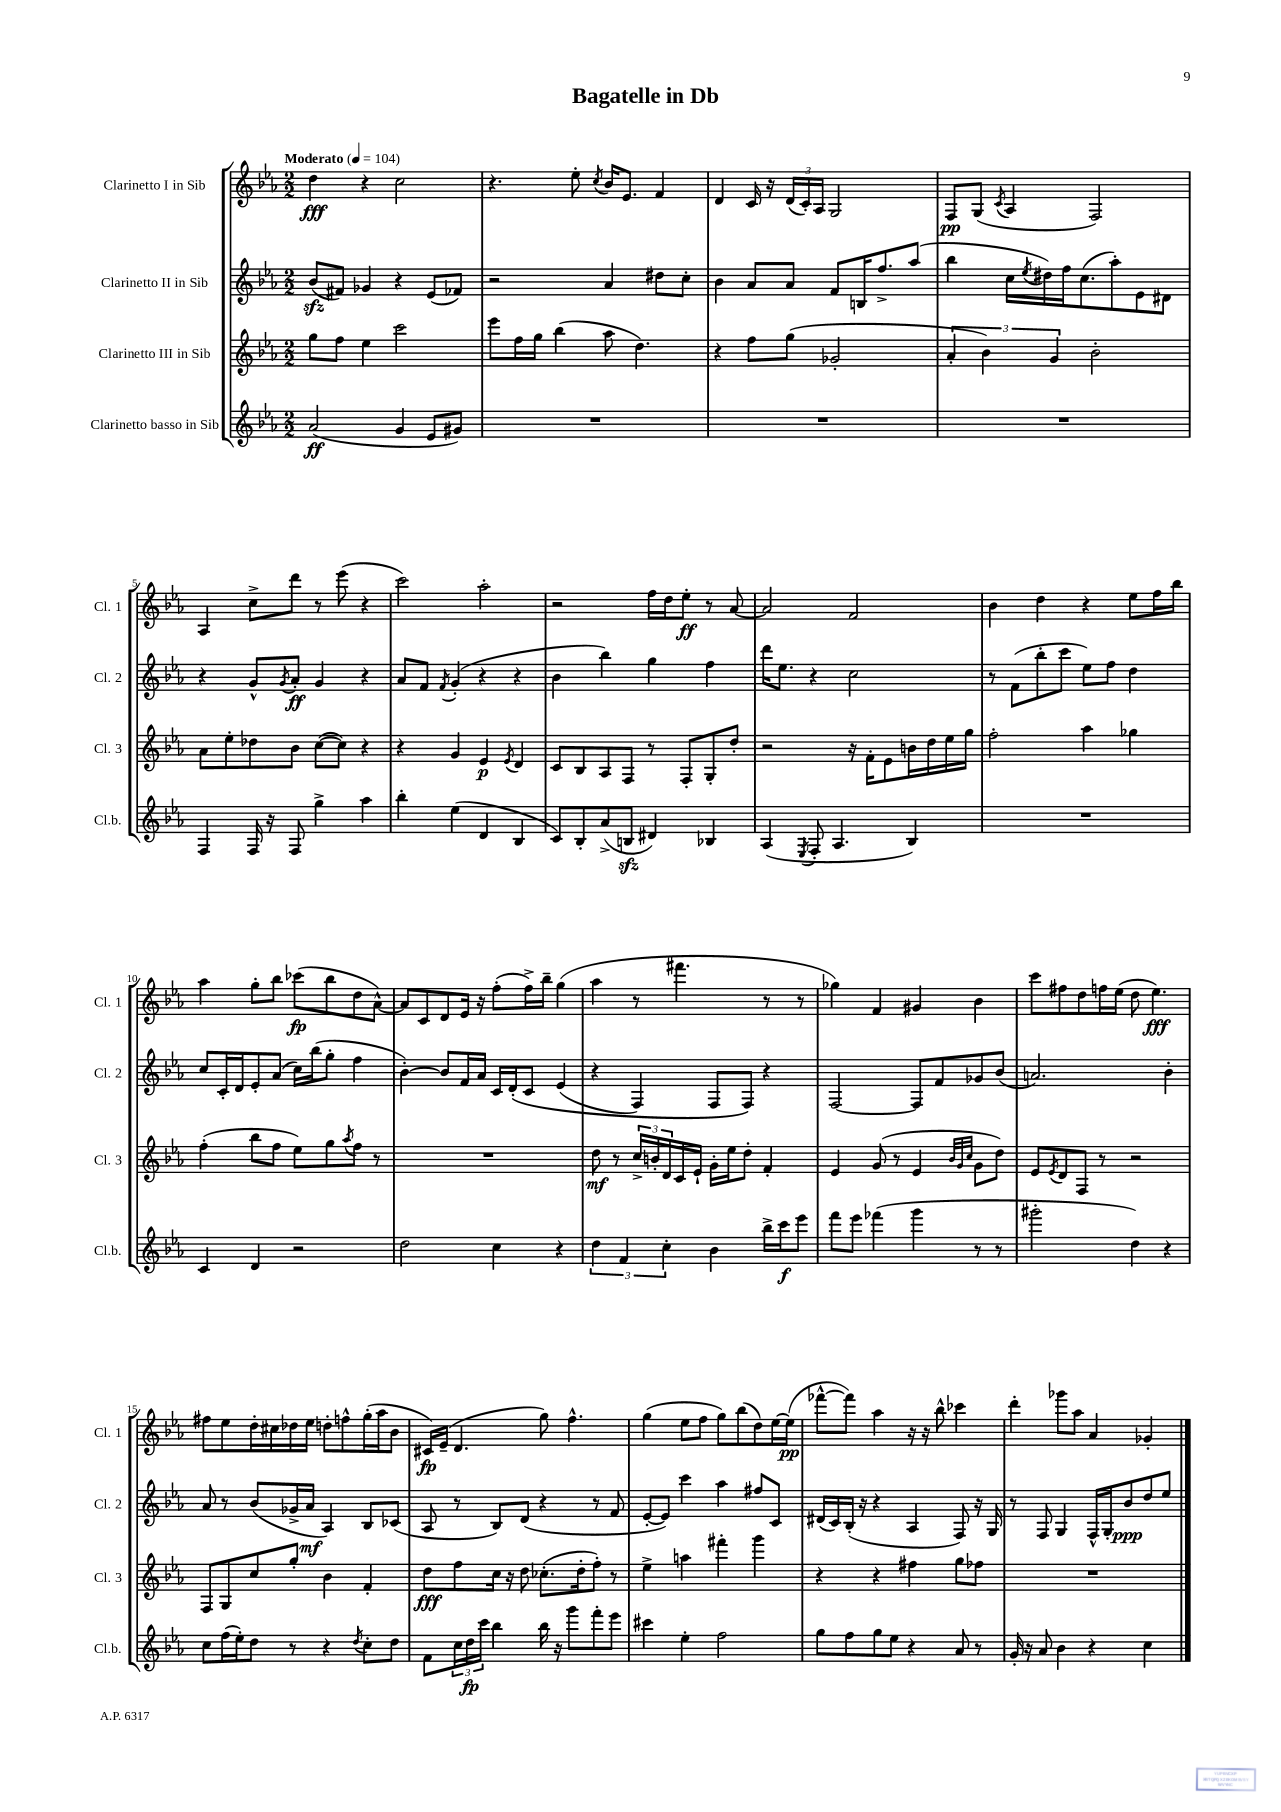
\header { title = "Bagatelle in Db" }
<<
\new StaffGroup <<
\new Staff = "s0" \with { instrumentName = "Clarinetto I in Sib" shortInstrumentName = "Cl. 1" } {
    \clef treble \key ees \major \numericTimeSignature \time 2/2 \tempo "Moderato" 4 = 104
    d''4\fff r4 c''2 |
    r4. ees''8-. \acciaccatura { c''8 } bes'16 ees'8. f'4 |
    d'4 c'16 r16 \tuplet 3/2 { d'16( c'16-.) aes16 } g2 |
    f8\pp g8( \acciaccatura { c'8 } aes4 f2) |
    aes4 c''8-> d'''8 r8 ees'''8( r4 |
    c'''2) aes''2-. |
    r2 f''16 d''16 ees''8-.\ff r8 aes'8~ |
    aes'2 f'2 |
    bes'4 d''4 r4 ees''8 f''16 bes''16 |
    aes''4 g''8-. bes''8 ces'''8\fp( bes''8 d''8 aes'8~-^) |
    aes'8 c'8 d'8 ees'16 r16 f''8-.( f''16->) bes''16-- g''4( |
    aes''4 r8 fis'''4. r8 r8 |
    ges''4) f'4 gis'4 bes'4 |
    c'''8 fis''8 d''8 f''16 ees''16( d''8 ees''4.\fff) |
    fis''8 ees''8 d''16-. cis''16 des''16 ees''16 d''8-. f''8-^ g''16-.( aes''16 bes'8 |
    cis'16\fp) ees'16--( d'4. g''8) f''4.-^ |
    g''4( ees''8 f''8 g''8) bes''8( d''8) ees''16~ ees''16\pp( |
    fes'''8~-^ fes'''8) aes''4 r16 r16 bes''8-^ ces'''4 |
    d'''4-. ges'''8 aes''8 aes'4 ges'4-. \bar "|." |
}
\new Staff = "s1" \with { instrumentName = "Clarinetto II in Sib" shortInstrumentName = "Cl. 2" } {
    \clef treble \key ees \major \numericTimeSignature \time 2/2
    bes'8\sfz( fis'8) ges'4 r4 ees'8( fes'8) |
    r2 aes'4 dis''8 c''8-. |
    bes'4 aes'8 aes'8 f'8 b16 f''8.-> aes''8( |
    bes''4 c''16 \acciaccatura { ees''8 } dis''16) f''16 c''8.( aes''8-.) ees'8 dis'8 |
    r4 g'8-^ \acciaccatura { g'8 } aes'8-.\ff g'4 r4 |
    aes'8 f'8 \acciaccatura { f'8 } g'4-.( r4 r4 |
    bes'4 bes''4) g''4 f''4 |
    d'''16 ees''8. r4 c''2 |
    r8 f'8( bes''8-. c'''8 ees''8) f''8 d''4 |
    c''8 c'16-. d'16 ees'8-. aes'8( c''16) bes''16( g''8-. f''4 |
    bes'4~-.) bes'8 f'16 aes'16 c'16 d'16-.\( c'8 ees'4( |
    r4 f4) f8 f8\) r4 |
    f2~ f8 f'8 ges'8 bes'8( |
    a'2.) bes'4-. |
    aes'8 r8 bes'8( ges'16-> aes'16\mf aes4) bes8 ces'8( |
    aes8 r8 bes8) d'8( r4 r8 f'8 |
    ees'8~-. ees'8) c'''4 aes''4 fis''8 c'8 |
    dis'16( c'16) bes16-.( r16 r4 aes4 f8) r16 g16 |
    r8 f8 g4 f16-^ g16-. bes'8\ppp d''8 ees''8 \bar "|." |
}
\new Staff = "s2" \with { instrumentName = "Clarinetto III in Sib" shortInstrumentName = "Cl. 3" } {
    \clef treble \key ees \major \numericTimeSignature \time 2/2
    g''8 f''8 ees''4 c'''2 |
    ees'''8 f''16 g''16 bes''4( aes''8 d''4.) |
    r4 f''8 g''8( ges'2-. |
    \tuplet 3/2 { aes'4-. bes'4) g'4 } bes'2-. |
    aes'8 ees''8-. des''8 bes'8 c''8~( c''8) r4 |
    r4 g'4 ees'4\p \acciaccatura { ees'8 } d'4 |
    c'8 bes8 aes8 f8 r8 f8-. g8-. d''8-. |
    r2 r16 f'16-. ees'8 b'16 d''16 ees''16 g''16 |
    f''2-. aes''4 ges''4 |
    f''4-.( bes''8 f''8 ees''8) g''8 \acciaccatura { aes''8 } f''8 r8 |
    R1 |
    d''8\mf r8 \tuplet 3/2 { c''16-> b'16-. d'16 } c'16 ees'16-! g'16-. ees''16 d''8-. f'4-. |
    ees'4 g'8( r8 ees'4 \grace { bes'32 g'32 c''32 } g'8 d''8) |
    ees'8 \acciaccatura { ees'8 } d'8 f8 r8 r2 |
    f8 g8 c''8 g''8-. bes'4 f'4-. |
    d''8\fff f''8 c''16 r16 d''8 ces''8.-.( d''16-. f''8-.) r8 |
    ees''4-> a''4 fis'''4-. g'''4 |
    r4 r4 fis''4 g''8 fes''8 |
    R1 \bar "|." |
}
\new Staff = "s3" \with { instrumentName = "Clarinetto basso in Sib" shortInstrumentName = "Cl.b." } {
    \clef treble \key ees \major \numericTimeSignature \time 2/2
    aes'2\ff( g'4 ees'8 gis'8) |
    R1 |
    R1 |
    R1 |
    f4 f16 r16 f8 g''4-> aes''4 |
    bes''4-. ees''4( d'4 bes4 |
    c'8) bes8-. aes'8->( b8\sfz dis'4) bes4 |
    aes4( \acciaccatura { ees8 } f8-. aes4. bes4) |
    R1 |
    c'4 d'4 r2 |
    d''2 c''4 r4 |
    \tuplet 3/2 { d''4 f'4 c''4-. } bes'4 bes''16-> c'''16\f ees'''8 |
    f'''8 ees'''8 fes'''4( g'''4 r8 r8 |
    gis'''2-. d''4) r4 |
    c''8 f''16( ees''16-.) d''8 r8 r4 \acciaccatura { d''8 } c''8-. d''8 |
    f'8 \tuplet 3/2 { c''16 d''16\fp c'''16 } bes''4 bes''16 r16 g'''8 f'''8-. ees'''8 |
    cis'''4 ees''4-. f''2 |
    g''8 f''8 g''8 ees''8 r4 aes'8 r8 |
    g'16-. r16 aes'8 bes'4 r4 c''4 \bar "|." |
}
>>
>>
